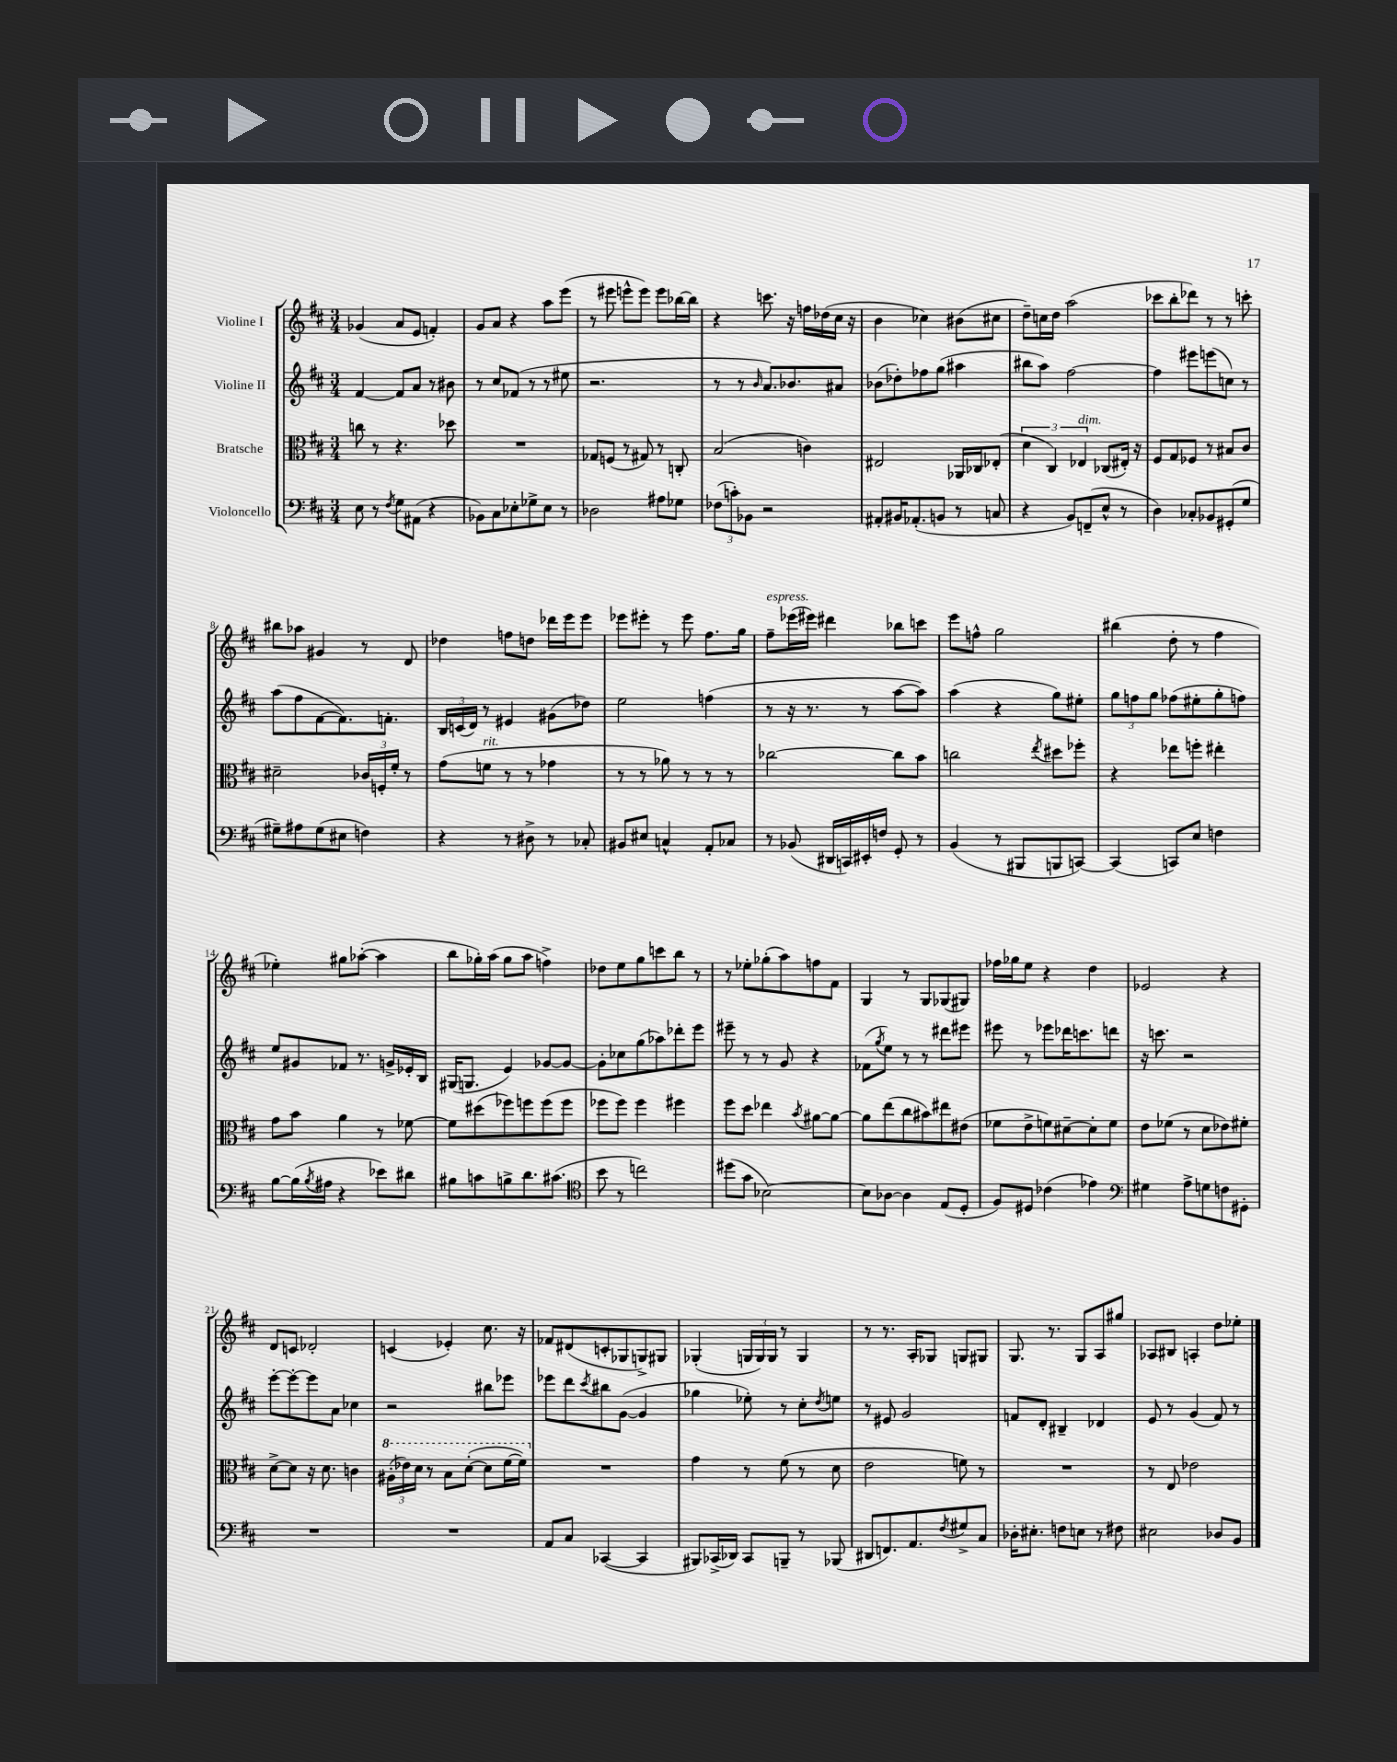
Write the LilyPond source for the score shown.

<<
\new StaffGroup <<
\new Staff = "s0" \with { instrumentName = "Violine I" } {
    \clef treble \key d \major \numericTimeSignature \time 3/4
    ges'4( a'8 e'8 f'4-.) |
    g'8 a'8 r4 a''8 e'''8( |
    r8 eis'''8 e'''8-^ e'''8) e'''8 bes''16~ bes''16 |
    r4 c'''8. r16 f''16 des''16( cis''16 r16 |
    b'4 ces''4) bis'8( cis''8 |
    d''8--) c''16 d''16 a''2( |
    ces'''8 b''8-. des'''8) r8 r8 c'''8-. |
    bis''8 aes''8 gis'4 r8 d'8 |
    des''4 f''8 d''8 des'''16 e'''16 e'''8 |
    ees'''8 eis'''8-. r8 eis'''8 fis''8. g''16 |
    fis''8--^\markup { \italic "espress." } ees'''16( eis'''16) dis'''4 bes''8 c'''8 |
    e'''8 f''8-^ g''2 |
    bis''4( d''8-. r8 fis''4 |
    ees''4-.) gis''8 aes''8~-.( aes''4 |
    b''8 ges''16-.) a''16( ges''8 a''8 f''4->) |
    des''8 e''8 g''8 c'''8 b''8 r8 |
    r8 ees''8-. ges''8-.( a''8) f''8 fis'8 |
    g4 r8 g8 ges8( gis8) |
    fes''16 ges''16 e''8 r4 d''4 |
    ees'2 r4 |
    d'8 c'8 des'2-. |
    c'4( ees'4-.) cis''8. r16 |
    fes'8 dis'8( c'8-. ges8 g8->) gis8 |
    ges4-.( \tuplet 3/2 { g16 g16) g16 } r8 g4 |
    r8 r8. a16-. ges8 g8 gis8 |
    g8. r8. g8 a8 gis''8 |
    aes8 bis8 a4-. d''8 ees''8-. \bar "|." |
}
\new Staff = "s1" \with { instrumentName = "Violine II" } {
    \clef treble \key d \major \numericTimeSignature \time 3/4
    fis'4~ fis'8 a'8 r8 bis'8 |
    r8 cis''8 fes'8( r8 r8 eis''8 |
    r2. |
    r8 r8 \grace { b'16 } a'8.) bes'8. ais'8 |
    bes'8( des''8-.) fes''8 g''8( ais''4 |
    bis''8 a''8) fis''2~ |
    fis''4 eis'''8 e'''8( c''8) r8 |
    a''8( fis''8 fis'8~ fis'8.) f'8.-. |
    \tuplet 3/2 { b16 c'16( d'16) } r8 eis'4 gis'8( des''8) |
    e''2 f''4( |
    r8 r16 r8. r8 a''8~ a''8) |
    a''4( r4 g''8) eis''8-. |
    \tuplet 3/2 { g''8 f''8 g''8 } fes''8( eis''8-. g''8-. f''8) |
    e''8 gis'8 fes'8 r8. g'16-> ees'16-. b16 |
    gis16( g8. e'4) ges'8~ ges'8~ |
    ges'8-. ces''8 g''8( aes''8) des'''8-. e'''8 |
    eis'''8-- r8 r8 g'8 r4 |
    fes'8( \acciaccatura { g''8 } e''8) r8 r8 dis'''8 eis'''8 |
    eis'''8 r8 ees'''8 des'''16 c'''8. d'''8 |
    r16 c'''8. r2 |
    e'''8~-. e'''8~-. e'''8 a'8 ces''4 |
    r2 bis''8 ees'''8 |
    ees'''8 d'''8 \acciaccatura { cis'''8 } bis''8 g'8~( g'4 |
    ges''4 ees''8-.) r8 cis''8-. \acciaccatura { d''8 } e''8 |
    r8 eis'8 g'2 |
    f'8 d'8-. bis4-- des'4 |
    e'8 r8 g'4( fis'8) r8 \bar "|." |
}
\new Staff = "s2" \with { instrumentName = "Bratsche" } {
    \clef alto \key d \major \numericTimeSignature \time 3/4
    c''8 r8 r4. des''8 |
    R2. |
    ges8 f8( r8 gis8) r8 c8-. |
    b2( c'4) |
    eis2 aes,16 ces16 ees8-.( |
    \tuplet 3/2 { d'4 cis4) ees4^\markup { \italic "dim." } } ces8( eis16-.) r16 |
    fis8 g8 fes8 r8 bis8 cis'8 |
    dis'2-- \tuplet 3/2 { ces'16 f16-. fis'16-. } r8 |
    g'8( f'8^\markup { \italic "rit." } r8 r8 ges'4 |
    r8 r8 aes'8) r8 r8 r8 |
    ces''2~ ces''8 b'8 |
    c''2 \acciaccatura { e''8 } dis''8 fes''8-. |
    r4 ees''8 f''8-. eis''4-. |
    g'8 b'8 a'4 r8 fes'8~ |
    fes'8 dis''8( fes''8) f''8 f''8( f''8 |
    fes''8 fes''8) fes''4 fis''4 |
    fis''8 d''8 ees''4 \acciaccatura { b'8 } ais'8~ ais'8~ |
    ais'8 e''8( cis''8 bis'8) eis''8 eis'8( |
    fes'8 e'8-> f'8) dis'8~-- dis'8-. f'8 |
    e'8 fes'8( r8 d'8 ees'8) fis'8-. |
    d'8~-> d'8 r16 d'8. c'4 |
    \tuplet 3/2 { \ottava #1 ais'16-.( ees''16) d''16 } r8 b'8 d''8~-.( d''8 fis''16~ fis''16) \ottava #0 |
    R2. |
    g'4 r8 fis'8( r8 d'8 |
    e'2 f'8) r8 |
    R2. |
    r8 e8 ees'2 \bar "|." |
}
\new Staff = "s3" \with { instrumentName = "Violoncello" } {
    \clef bass \key d \major \numericTimeSignature \time 3/4
    e8 r8 \acciaccatura { fis8 } g8 ais,8( r4 |
    bes,8) cis8 ees8-. ges8-> ees8 r8 |
    des2 ais8 ges8 |
    \tuplet 3/2 { fes8( c'8-.) bes,8 } r2 |
    ais,8-. bis,16 aes,8.-.( b,8 r8 c8 |
    r4 b,8) f,8--( e8-^ r8 |
    d4) ces8-. bes,8 gis,8-.( g8 |
    gis8--) ais8 gis8( eis8 f4) |
    r4 r8 dis8-> r8 ces8-. |
    bis,8 eis8 c4-^ a,8-. ces8 |
    r8 bes,8( dis,16 c,16) eis,16-. f16 g,8-. r8 |
    b,4( r8 bis,,8 b,,8 c,8~) |
    c,4( c,8) e8 f4 |
    b8~ b16( \acciaccatura { b8 } ais16 r4 ees'8) dis'8 |
    bis8 c'8 b8-> d'8. cis'8.( |
    \clef tenor b'8 r8 c''2) |
    dis''8( g'8 bes2~) |
    bes8 aes8~ aes4 e8( d8-. |
    fis8) dis8 ces'4( ees'4) |
    \clef bass gis4 a8-> g8 f8 gis,8-. |
    R2. |
    R2. |
    a,8 cis8 ces,4~( ces,4 |
    bis,,8) ces,16->( des,16) ces,8 b,,8-- r8 bes,,8( |
    dis,8 f,8.) a,8. \acciaccatura { fis8 } gis8-> cis8 |
    des16-. eis8.-. f8 e8 r8 fis8 |
    eis2 des8 b,8 \bar "|." |
}
>>
>>
